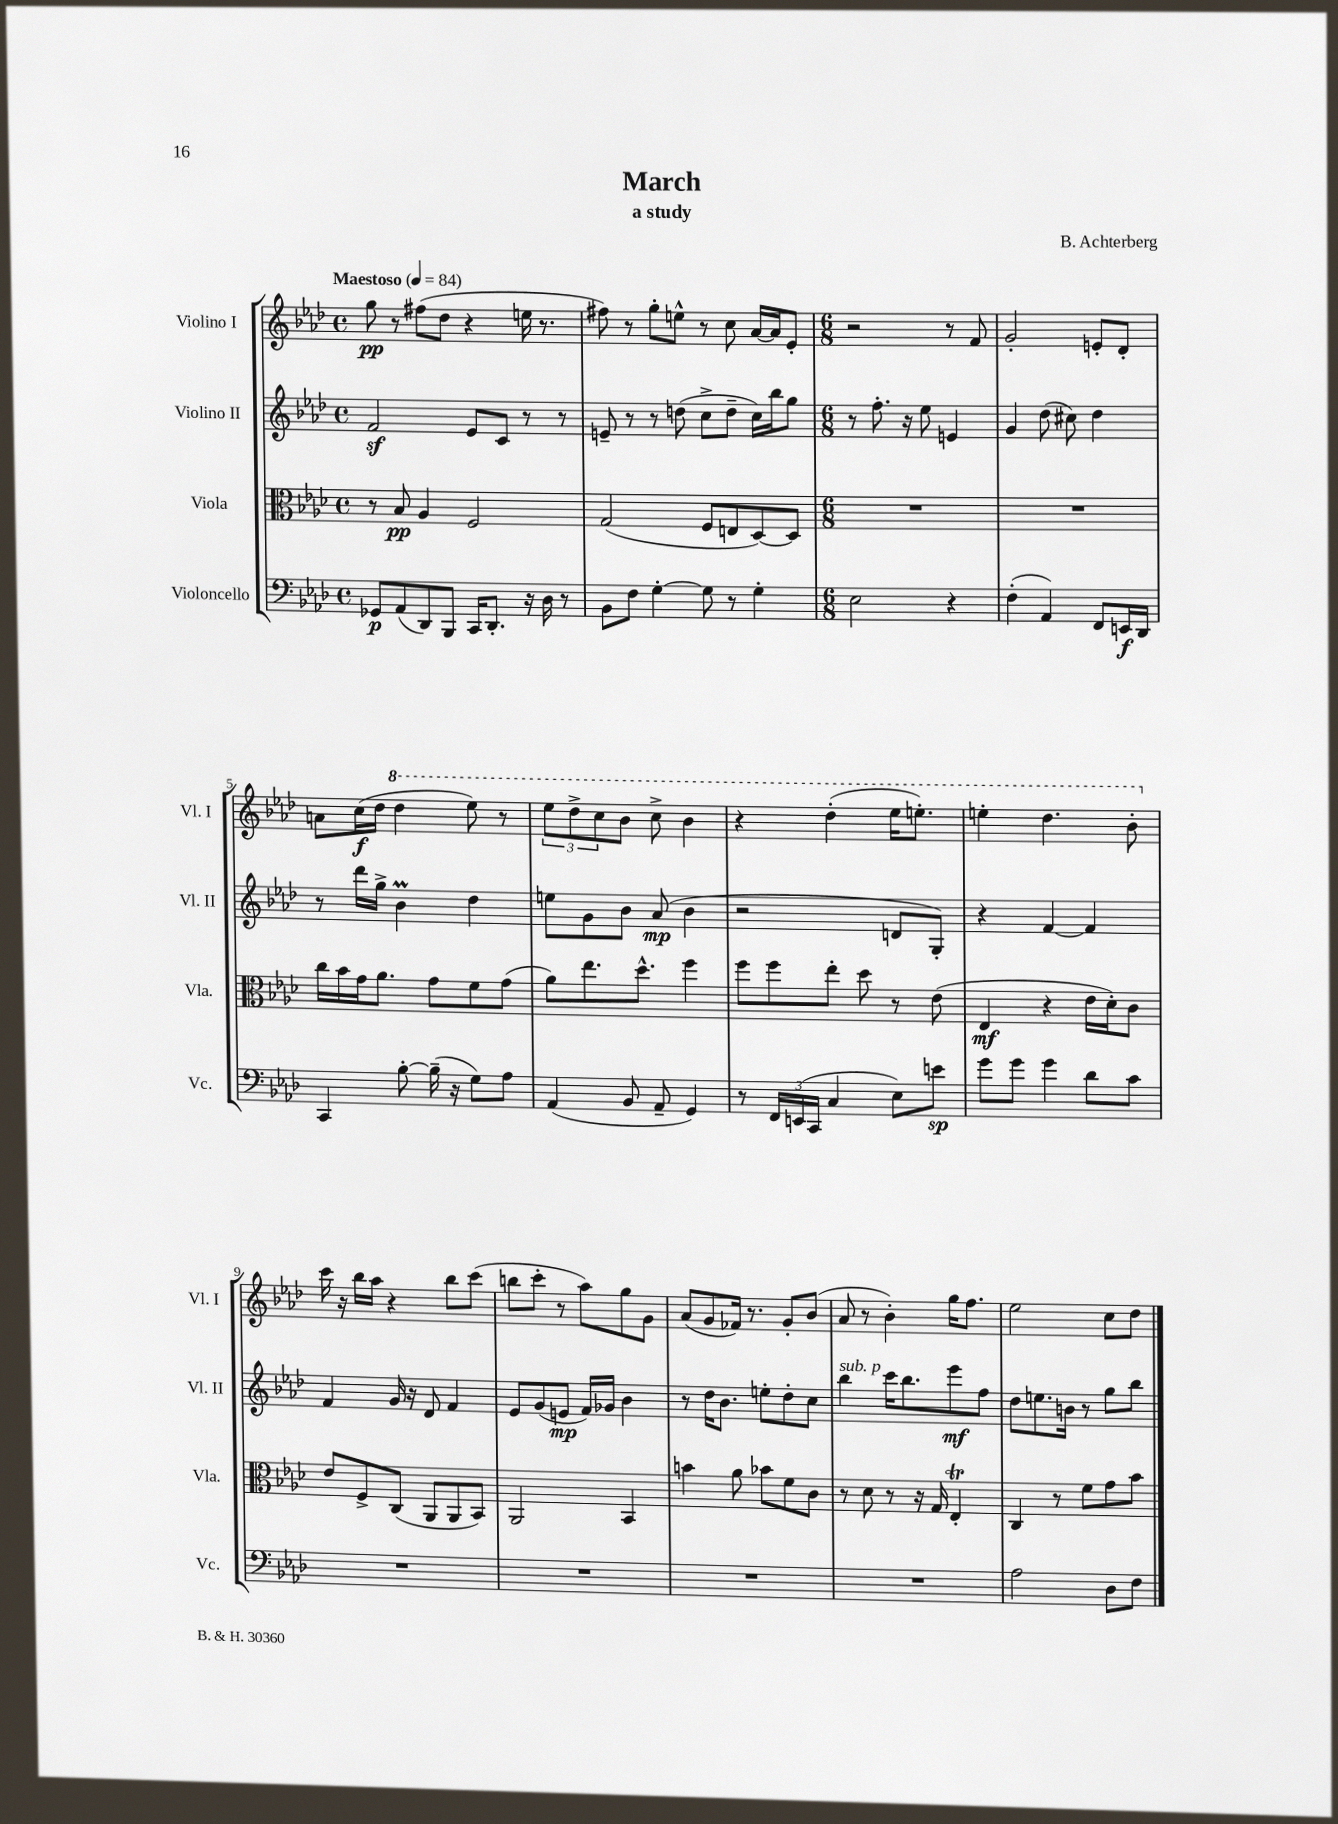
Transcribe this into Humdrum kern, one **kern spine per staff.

**kern	**kern	**kern	**kern
*staff4	*staff3	*staff2	*staff1
*clefF4	*clefC3	*clefG2	*clefG2
*k[b-e-a-d-]	*k[b-e-a-d-]	*k[b-e-a-d-]	*k[b-e-a-d-]
*M4/4	*M4/4	*M4/4	*M4/4
*met(c)	*met(c)	*met(c)	*met(c)
*MM84	*MM84	*MM84	*MM84
8GG-	8r	2f	8gg
(8AA-	8B-	.	8r
8DD-)	4A-	.	(8ff#
8BBB-	.	.	8dd-
16CC	2F	8e-	4r
8.DD-'	.	.	.
.	.	8c	.
16r	.	8r	16ee
16D-	.	.	8.r
8r	.	8r	.
=	=	=	=
8BB-	(2G	8e~	8ff#)
8F	.	8r	8r
[4G'	.	8r	8gg'
.	.	(8dd	8ee^^
8G]	8F	8cc^	8r
8r	8E	8dd~	8cc
4G'	[8D-)	16cc)	[16a-
.	.	16bb-	16a-]
.	8D-]	8gg	8e-'
=	=	=	=
*M6/8	*M6/8	*M6/8	*M6/8
2E-	2.r	8r	2r
.	.	8.ff'	.
.	.	16r	.
.	.	8ee-	.
4r	.	4e	8r
.	.	.	8f
=	=	=	=
(4F'	2.r	4g	2g'
4AA-)	.	(8dd-	.
.	.	8cc#)	.
8FF	.	4dd-	8e'
16EE	.	.	8d-'
16DD-	.	.	.
=	=	=	=
4CC	16cc	8r	8a
.	16b-	.	.
.	16g	16ddd-	(16cc
.	8.a-	16gg^	16dd-
[8B-'	.	4b-	4ddd-
(16B-~]	8g	.	.
16r	.	.	.
8G)	8f	4dd-	8eee-)
8A-	(8g	.	8r
=	=	=	=
(4AA-	8a-)	8ee	12eee-
.	.	.	12ddd-^
.	8.ee-	8g	.
.	.	.	12ccc
8BB-	.	8b-	8bb-
.	8.dd-^^	.	.
8AA-~	.	(8a-	8ccc^
4GG)	4ff	4b-	4bb-
=	=	=	=
8r	8ff	2r	4r
24FF	8ff	.	.
(24EE	.	.	.
24CC	.	.	.
4C	8ee-'	.	(4ddd-'
.	8dd-	.	.
8E-)	8r	8d	16eee-
.	.	.	8.eee')
8e	(8e-	8G')	.
=	=	=	=
8g	4E-	4r	4eee'
8g	.	.	.
4g	4r	[4f	4.ddd-
8d-	16e-	4f]	.
.	16d-')	.	.
8c	8c	.	8bb-'
=	=	=	=
2.r	8e-	4f	16ccc
.	.	.	16r
.	8F^	.	16bb-
.	.	.	16aa-
.	(8C	16g	4r
.	.	16r	.
.	8AA-	8d-	.
.	8AA-	4f	8bb-
.	8BB-)	.	(8ccc
=	=	=	=
2.r	2AA-	8e-	8bb
.	.	(8g	8ccc'
.	.	8e	8r
.	.	16f)	8aa-)
.	.	16g-	.
.	4BB-	4b-	8gg
.	.	.	8g
=	=	=	=
2.r	4b	8r	(8a-
.	.	16dd-	8g
.	.	8.b-	.
.	8a-	.	16f-)
.	.	.	8.r
.	8b-	8ee'	.
.	8f	8dd-'	8g'
.	8c	8cc	(8b-
=	=	=	=
2.r	8r	4bb-	8a-
.	8d-	.	8r
.	8r	16ccc	4b-')
.	.	8.bb-	.
.	16r	.	.
.	16G	.	.
.	4E-'	8eee-	16gg
.	.	.	8.ff
.	.	8ff	.
=	=	=	=
2A-	4C	8dd-	2ee-
.	.	8.ee	.
.	8r	.	.
.	.	16b	.
.	8f	8r	.
8D-	8g	8gg	8cc
8F	8b-	8bb-	8dd-
==	==	==	==
*-	*-	*-	*-
